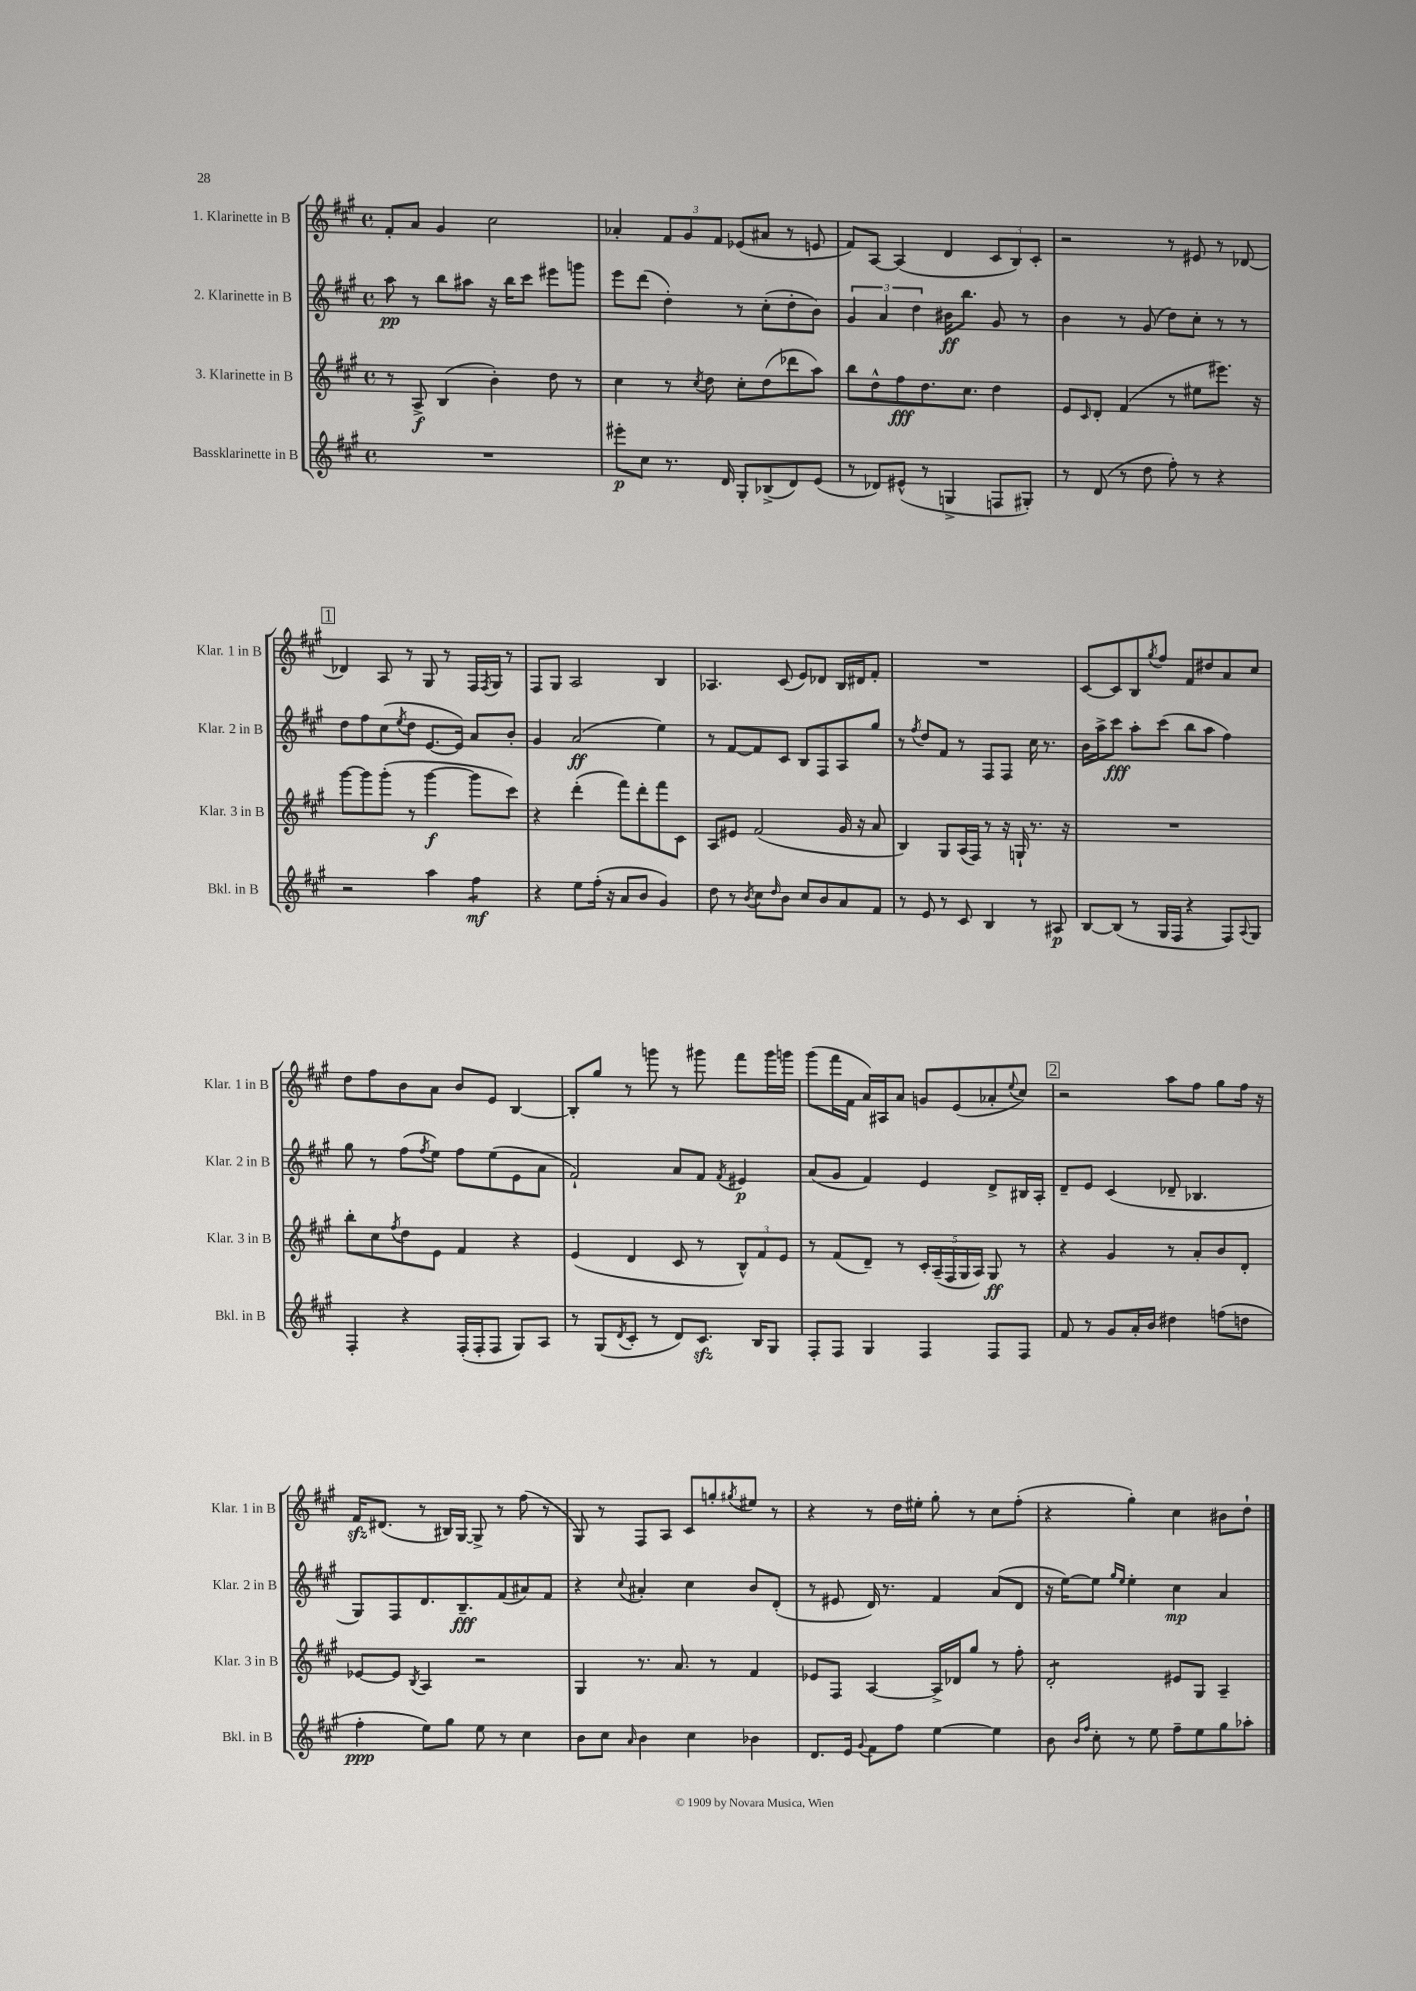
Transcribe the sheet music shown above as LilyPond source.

<<
\new StaffGroup <<
\new Staff = "s0" \with { instrumentName = "1. Klarinette in B" shortInstrumentName = "Klar. 1 in B" } {
    \clef treble \key a \major \defaultTimeSignature \time 4/4
    fis'8-. a'8 gis'4 cis''2 |
    aes'4-. \tuplet 3/2 { fis'8 gis'8 fis'8 } ees'8( ais'8 r8 e'8 |
    fis'8) a8~ a4( d'4 \tuplet 3/2 { cis'8 b8) cis'8-. } |
    r2 r8 eis'8 r8 des'8~ |
    \mark \markup { \box "1" } des'4 a8 r8 gis8 r8 fis16 \acciaccatura { fis8 } gis16 r8 |
    fis8 gis8 a2 b4 |
    aes4. cis'8( e'8) des'8 b16 dis'16 fis'8-. |
    R1 |
    cis'8~ cis'8 b8 \acciaccatura { gis''8 } fis''8 fis'8 dis''8 a'8 cis''8 |
    d''8 fis''8 b'8 a'8 b'8 e'8 b4~ |
    b8-. gis''8 r8 g'''8 r8 gis'''8 fis'''8 gis'''16 g'''16 |
    gis'''8( fis'''16 fis'16 a'16) ais16 a'8 g'8 e'8( aes'8-. \appoggiatura { e''8 } cis''8) |
    \mark \markup { \box "2" } r2 a''8 fis''8 gis''8 fis''16 r16 |
    fis'16\sfz dis'8.( r8 bis16) gis16~ gis8-> r8 fis''8( r8 |
    gis8) r8 fis8 a8 cis'8 g''8-. \acciaccatura { gis''8 } eis''8 r8 |
    r4 r8 d''16 eis''16-. gis''8-. r8 cis''8 fis''8-.( |
    r4 gis''4-.) cis''4 bis'8 d''8-! \bar "|." |
}
\new Staff = "s1" \with { instrumentName = "2. Klarinette in B" shortInstrumentName = "Klar. 2 in B" } {
    \clef treble \key a \major \defaultTimeSignature \time 4/4
    a''8\pp r8 b''8 ais''8 r16 b''16 cis'''8 eis'''8 g'''8 |
    e'''8 d'''8( d''4-.) r8 cis''8-.( d''8-. b'8) |
    \tuplet 3/2 { gis'4 a'4 d''4 } bis'16\ff b''8. gis'8 r8 |
    b'4 r8 gis'8( d''8) cis''8-. r8 r8 |
    \mark \markup { \box "1" } d''8 fis''8 cis''8( \acciaccatura { e''8 } d''8 e'8.~ e'16) a'8 b'8-. |
    gis'4 a'2\ff( e''4) |
    r8 fis'8~ fis'8 cis'8 b8 fis8 a8 gis''8 |
    r8 \acciaccatura { fis''8 } d''8 fis'8 r8 fis8 fis8 cis''16 r8. |
    b'16 a''16-> cis'''8\fff a''8-. cis'''8( b''8 a''8 fis''4) |
    gis''8 r8 fis''8( \acciaccatura { fis''8 } e''8) fis''8 e''8( e'8 a'8 |
    fis'2-!) a'8 fis'8 \acciaccatura { fis'8 } eis'4\p |
    a'8( gis'8 fis'4) e'4 d'8-> bis16 a16-. |
    \mark \markup { \box "2" } d'8-- e'8 cis'4( des'8-- bes4. |
    gis8) fis8 d'8. b8.--\fff fis'8( ais'8) fis'8 |
    r4 \appoggiatura { cis''8 } ais'4-. cis''4 b'8 d'8-.( |
    r8 eis'8 d'16) r8. fis'4 a'8( d'8 |
    r16 e''16~) e''8 \grace { gis''16 e''16 } e''4-. cis''4\mp a'4 \bar "|." |
}
\new Staff = "s2" \with { instrumentName = "3. Klarinette in B" shortInstrumentName = "Klar. 3 in B" } {
    \clef treble \key a \major \defaultTimeSignature \time 4/4
    r8 a8->\f b4( b'4-.) d''8 r8 |
    cis''4 r8 \acciaccatura { cis''8 } d''8 cis''8-. d''8( des'''8 a''8) |
    b''8 d''8-^ fis''8\fff d''8. cis''8. d''4 |
    e'8 \grace { cis'16 } d'8-. fis'4( r8 eis''8 eis'''8.) r16 |
    \mark \markup { \box "1" } gis'''8~ gis'''8 gis'''8-.( r8 gis'''4~\f gis'''8 cis'''8) |
    r4 d'''4-.( fis'''8) d'''8-. fis'''8 cis'8 |
    a8 eis'8 fis'2( gis'16 r16 a'8 |
    b4) gis8 a16( fis16) r8 r16 g16-! r8. r16 |
    R1 |
    b''8-. cis''8 \acciaccatura { fis''8 } d''8 e'8 fis'4 r4 |
    e'4( d'4 cis'8 r8 \tuplet 3/2 { b8-^) fis'8 e'8 } |
    r8 fis'8( d'8--) r8 \tuplet 5/4 { cis'16-. a16--( fis16 gis16 a16) } gis8\ff r8 |
    \mark \markup { \box "2" } r4 gis'4 r8 a'8-. b'8 d'8-. |
    ees'8~ ees'8 \acciaccatura { b8 } a4 r2 |
    gis4 r8. a'8. r8 fis'4 |
    ees'8 fis8 a4~ a16-> des'16 gis''8 r8 fis''8-. |
    d'2:8-. eis'8 gis8 a4-- \bar "|." |
}
\new Staff = "s3" \with { instrumentName = "Bassklarinette in B" shortInstrumentName = "Bkl. in B" } {
    \clef treble \key a \major \defaultTimeSignature \time 4/4
    R1 |
    eis'''8-.\p cis''8 r8. d'16 gis8-. bes8->( d'8) e'8( |
    r8 des'8) eis'8-^( r8 g4-> f8 gis8-.) |
    r8 d'8( r8 d''8 fis''8-.) r8 r4 |
    \mark \markup { \box "1" } r2 a''4 fis''4:8\mf |
    r4 e''8 fis''16-.( r16 a'8 b'8 gis'4) |
    d''8 r8 \acciaccatura { b'8 } cis''8 \grace { d''16 } b'8 cis''8 b'8 a'8 fis'8 |
    r8 e'8 r8 cis'8 b4 r8 ais8\p |
    b8~ b8( r8 gis16 fis16 r4 fis8) \appoggiatura { a8 } gis8 |
    fis4-. r4 fis16-.( fis16-. fis8 gis8) a8 |
    r8 gis8( \acciaccatura { d'8 } cis'8-. r8 d'8) cis'8.\sfz b16 gis8 |
    fis8-. fis8 gis4 fis4 fis8 fis8 |
    \mark \markup { \box "2" } fis'8 r8 gis'8 a'16-. b'16 dis''4 f''8( d''8 |
    fis''4-.\ppp e''8) gis''8 e''8 r8 cis''4 |
    b'8 cis''8 \grace { a'16 } b'4 cis''4 bes'4 |
    d'8. e'16 \appoggiatura { gis'8 } fis'8 fis''8 e''4~ e''4 |
    b'8 \grace { b'16 fis''16 } cis''8-. r8 e''8 fis''8-- e''8 gis''8 aes''8-. \bar "|." |
}
>>
>>
\layout { \context { \Score \remove "Bar_number_engraver" } }
